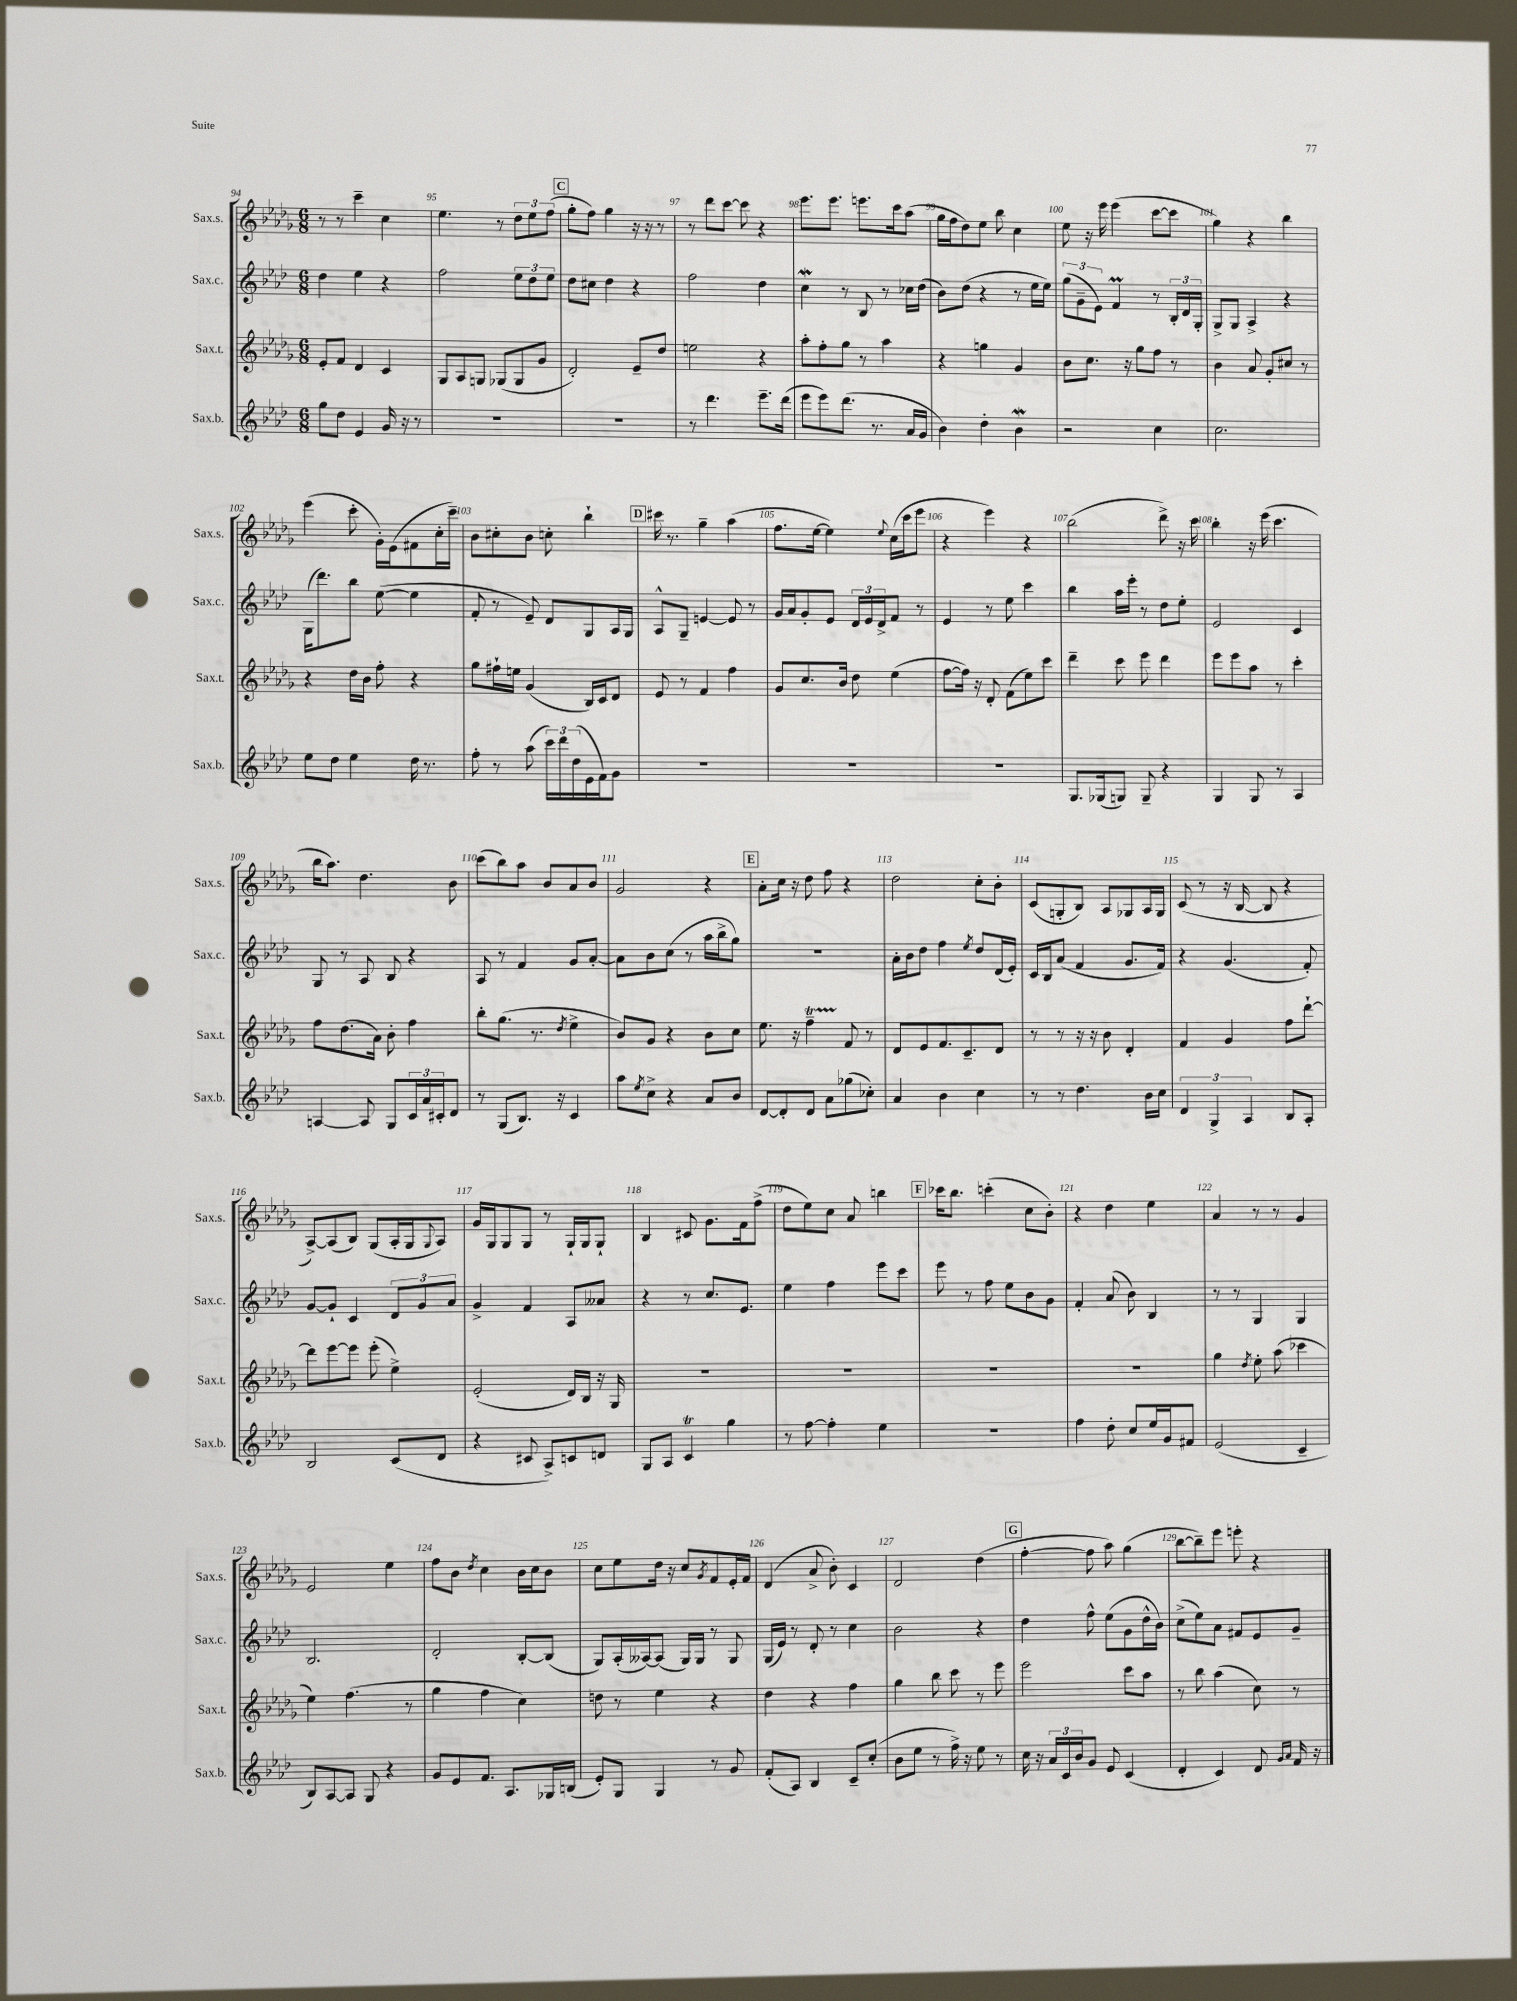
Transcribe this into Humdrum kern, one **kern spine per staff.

**kern	**kern	**kern	**kern
*staff4	*staff3	*staff2	*staff1
*clefG2	*clefG2	*clefG2	*clefG2
*k[b-e-a-d-]	*k[b-e-a-d-g-]	*k[b-e-a-d-]	*k[b-e-a-d-g-]
*M6/8	*M6/8	*M6/8	*M6/8
8gg\L	8e-'/L	4dd-\	8r
8dd-\J	8f/J	.	8r
4e-/	4d-/	4ee-\	4ccc~\
16g/	4c/	4r	4cc\
16r	.	.	.
8r	.	.	.
=	=	=	=
2.r	8G-/L	2ff\	4.ee-\
.	8A-/	.	.
.	8G/J	.	.
.	(8G-/L	.	8r
.	8G-/	12ee-\L	12dd-\L
.	.	12dd-\	12ee-\
.	8g-/J	.	.
.	.	12ee-\J	(12ff\J
=	=	=	=
2.r	2d-'/)	8dd-\L	8gg-'\L
.	.	8cc#\J	8ff\J)
.	.	4dd-\	4gg-\
.	8e-~/L	4r	16r
.	.	.	16r
.	8dd-/J	.	8r
=	=	=	=
8r	2ee\	2ff\	8r
4.ddd-\	.	.	8ddd-\L
.	.	.	[8ccc\J
.	.	.	8ccc\]
8.eee-~\L	4r	4dd-\	4r
(16ddd-\Jk	.	.	.
=	=	=	=
8eee-\L	8aa-'\L	4cc\	8.eee-\L
8eee-\)	8ff'\	.	.
.	.	.	8.eee-\J
(8.ddd-\J	8gg-\J	8r	.
.	8r	8B-/	8.eee\L
8.r	.	.	.
.	4aa-\	8r	.
.	.	.	16ccc\k
16a-/LL	.	16cc-\LL	(8aa-\J
16g/JJ	.	(16dd-\JJ	.
=	=	=	=
4b-\)	4r	8b-\L)	16gg-\LL
.	.	.	16ff\J
.	.	(8dd-\J	8dd-\)
4dd-'\	4gg\	4r	8ee-\J
.	.	.	8bb-\
4b-\	4g-/	8r	4cc\
.	.	16ee-\LL	.
.	.	16ee-\JJ)	.
=	=	=	=
2r	8b-\L	(12gg\L	8ee-\
.	.	12g~\	.
.	8.cc\J	.	16r
.	.	12e-\J)	.
.	.	.	16eee-\
.	.	4f/	(4eee-\
.	16r	.	.
.	8gg-\L	.	.
4cc\	8ff\J	8r	[8ccc\L
.	8r	24B-'/LL	8ccc\]J
.	.	24d-/	.
.	.	24G'/JJ	.
=	=	=	=
2.cc\	4b-\	8G^/L	4gg-\)
.	.	8G/J	.
.	8a-/	4A-^/	4r
.	8g-'/L	.	.
.	8cc#/J	4r	4bb-\
.	8r	.	.
=	=	=	=
8ee-\L	4r	(16G\LK	(4eee-\
.	.	8.ddd-\)	.
8dd-\J	.	.	.
4ee-\	16dd-\LL	8bb-\J	8ccc'\
.	16b-\JJ	.	.
.	8ff'\	([8ee-\	16g-'\LL)
.	.	.	(16e-\J
16dd-\	4r	4ee-\]	8f#\
8.r	.	.	.
.	.	.	16cc'\L
.	.	.	16ccc~\JJ)
=	=	=	=
8ff'\	8gg-\L	8f'/	8b-\L
8r	16ff#`\L	8r	8cc#'\
.	16ee\JJ	.	.
(8aa-\	(4g-/	8e-~/)	8b-\J
24ccc\LL)	.	8d-/L	8cc'\
24ddd-\	.	.	.
(24dd-\	.	.	.
16e-\	16B-/LL)	8G/	4bb-`\
16f\J)	16c/J	.	.
8g\J	8d-/J	16A-/L	.
.	.	16G/JJ	.
=	=	=	=
2.r	8e-/	8A-^^/L	16ccc#\
.	.	.	8.r
.	8r	8G~/J	.
.	4f/	[4e/	4gg-~\
.	4ff\	8e/]	(4aa-\
.	.	8r	.
=	=	=	=
2.r	8g-/L	16g/LL	8.ff\L
.	.	16a-/J	.
.	8.cc/	8g'/	.
.	.	.	[16ee-\Jk
.	.	8e-/J	4ee-\])
.	16b-/Jk	.	.
.	8dd-\	24d-/LL	.
.	.	24e-/	.
.	.	24d-^/J	.
.	.	.	8qqee-/
.	(4ee-\	8f/J	(16cc\LL
.	.	.	16ccc\J
.	.	8r	8eee-\J
=	=	=	=
2.r	[8ff\L	4e-/	4r
.	16ff\]Jk)	.	.
.	16r	.	.
.	8d-'/	8r	4eee-\)
.	(8f\L	8ee-\	.
.	8ee-\)	4ccc\	4r
.	8ccc\J	.	.
=	=	=	=
8.G/L	4ddd-~\	4bb-\	(2bb-\
(16G-/k	.	.	.
8G/J)	8ccc\	16aa-\LL	.
.	.	16eee-'\JJ	.
8G~/	8eee-\	8r	.
4r	4ddd-\	8dd-\L	8ddd-^\)
.	.	8ee-'\J	16r
.	.	.	16ccc\
=	=	=	=
4G/	8eee-\L	2e-/	4bb-'\
.	8eee-\	.	.
8G/	8aa-\J	.	16r
.	.	.	(16eee-\
8r	8r	.	4.ccc\
4A-/	4ccc'\	4c/	.
=	=	=	=
[4A/	8ff\L	8G/	16bb-\LK
.	.	.	8.aa-\J)
.	(8.dd-\	8r	.
8A/]	.	8A-/	4.dd-\
.	16a-\Jk)	.	.
8G/L	8b-'\	8B-/	.
24c/L	4ff\	4r	.
24a-/	.	.	.
24c#'/J	.	.	.
8d-/J	.	.	8b-\
=	=	=	=
8r	8bb-'\L	8A-/	(8ccc\L
(8G/L	(8.gg-\J	8r	8bb-\)
8.B-/J)	.	4f/	8aa-\J
.	8.r	.	.
.	.	.	8b-/L
16r	.	.	.
.	8qdd-/	.	.
4c/	4ee-^\	8g/L	8a-/
.	.	[8a-'/J	8b-/J
=	=	=	=
8aa-\L	8b-/L)	8a-\]L	2g-/
8qee-/	.	.	.
8cc^\J	8g-/J	8b-\	.
4r	4r	(8cc\J	.
.	.	8r	.
8a-/L	8b-\L	16aa-\LL	4r
.	.	16bb-^\J	.
8b-/J	8cc\J	8gg\J)	.
=	=	=	=
[8d-/L	8.ee-\	2.r	8a-'\L
8d-'/]	.	.	16cc\Jk
.	16r	.	16r
8d-/J	4ff~\	.	8dd-\
8a-\L	.	.	8ff\
(8gg-\	8f/	.	4r
8cc-'\J)	8r	.	.
=	=	=	=
4a-/	8d-/L	16a-'\LL	2dd-\
.	.	16b-\J	.
.	8e-/	8dd-\J	.
4b-\	8.f/	4ff\	.
.	8.c~/	.	.
.	.	8qee-/	.
4cc\	.	8dd-/L	8cc'\L
.	8d-/J	(16d-/L	8b-'\J
.	.	16e-'/JJ)	.
=	=	=	=
8r	8r	16c/LL	(8c/L
.	.	16B-/J	.
8r	8r	(8a-/J	8G'/
4.dd-\	16r	4f/	8B-/J)
.	16r	.	.
.	8b-\	.	8A-/L
.	4d-'/	8.g/L	8G-/
16b-\LL	.	.	16A-/L
16cc\JJ	.	16f/Jk)	16G-/JJ
=	=	=	=
6d-/	4f/	4r	(8c/
.	.	.	8r
6G^/	.	.	.
.	4g-/	(4.g/	16r
.	.	.	[16B-/
6A-/	.	.	.
.	.	.	8B-/]
8B-/L	8ff\L	.	4r
8A-'/J	[8ddd-`\J	8f'/)	.
=	=	=	=
2B-/	8ddd-\]L	[8g/L	[8A-^/L)
.	[8eee-\	8g`/]J	(8A-/]
.	8eee-\]J	4c/	8B-/J)
.	(8eee-'\	.	(8G-/L
(8c/L	4ee-^\)	12d-/L	16A-'/L
.	.	.	16G-/J
.	.	12g/	.
.	.	.	8qqG-/
8d-/J	.	.	8A-/J)
.	.	12a-/J	.
=	=	=	=
4r	(2e-'/	4g^/	16g-/LL
.	.	.	16G-/J
.	.	.	8G-/
8c#/	.	4f/	8G-/J
8A-^/L)	.	.	8r
8c/	16d-/LL)	8A-/L	16G-`/LL
.	16B-/JJ	.	16G-/J
8d/J	16r	8a--/J	8G-`/J
.	16G-/	.	.
=	=	=	=
8G/L	2.r	4r	4B-/
8A-/J	.	.	.
4c/	.	8r	8c#/
.	.	8.cc/L	8.g-\L
4gg\	.	.	.
.	.	8.e-/J	16f\k
.	.	.	(8ff^\J
=	=	=	=
8r	2.r	4ee-\	8dd-\L
[8ff\	.	.	8ee-\)
4ff'\]	.	4ff\	8cc\J
.	.	.	8a-/
4ee-\	.	8eee-\L	4bb\
.	.	8ccc\J	.
=	=	=	=
2.r	2.r	8eee-\	16ccc-\LK
.	.	.	8.bb-\J
.	.	8r	.
.	.	8ff\	(4ccc'\
.	.	8ee-\L	.
.	.	8b-\	8cc\L
.	.	8g\J	8b-'\J)
=	=	=	=
4ff\	2.r	4f'/	4r
8dd-'\	.	(8a-/	4dd-\
8cc/L	.	8b-\)	.
16ee-/L	.	4B-/	4ee-\
16g/J	.	.	.
8f#/J	.	.	.
=	=	=	=
(2e-/	4gg-\	8r	4a-/
.	.	8r	.
.	8qdd-/	.	.
.	8ee-'\	4G/	8r
.	(8aa-\	.	8r
4c~/	4ccc-\	4G/	4g-/
=	=	=	=
8B-/L)	4ee-\)	2.B-/	2e-/
[8A-/	.	.	.
8A-/]J	(4.ff\	.	.
8G/	.	.	.
4r	.	.	4ee-\
.	8r	.	.
=	=	=	=
8g/L	4gg-\	2d-'/	8ff\L
8e-/	.	.	8b-\J
.	.	.	8qdd-/
8.f/J	4ff\	.	4cc\
8.A-/L	.	.	.
.	4cc\)	[8B-'/L	16b-\LL
.	.	.	16cc\J
16G-/L	.	(8B-/]J	8b-\J
(16B/JJ	.	.	.
=	=	=	=
8e-'/L)	8dd\	8G/L)	8cc\L
8G/J	8r	(16A-'/L	8ee-\
.	.	[16A--/J)	.
4G/	4ee-\	(8A--/]J	16dd-\Jk
.	.	.	16r
.	.	16G/LL)	8cc/L
.	.	16G/JJ	.
.	.	.	8qg-/
8r	4r	8r	8f/
8g/	.	8G/	16e-'/L
.	.	.	16f/JJ
=	=	=	=
(8f'/L	4dd-\	(16G/LL	(4d-/
.	.	16e-/JJ)	.
8A-/J)	.	8r	.
4B-/	4r	8d-'/	8a-^/
.	.	8r	8b-'\)
8c~/L	4ff\	4cc\	4c/
(8cc'/J	.	.	.
=	=	=	=
8b-\L	4gg-\	2b-\	2d-/
8ee-\J	.	.	.
8r	8bb-\	.	.
16ff^\)	8ccc\	.	.
16r	.	.	.
8ee-\	8r	4r	(4dd-\
8r	8eee-\	.	.
=	=	=	=
16cc\	2eee-\	4dd-\	[4ff'\
16r	.	.	.
24a-/LL	.	.	.
24c/	.	.	.
24b-/J	.	.	.
8g/J	.	8ff^^\	8ff\]
8e-/	.	(8ee-\L	8aa-\)
(4c/	8ccc\L	8g\	(4gg-\
.	8aa-\J	16dd-^^\L	.
.	.	16b-\JJ)	.
=	=	=	=
4d-'/	8r	(8cc^\L	[8bb-\L
.	8bb-\	8ee-\)	8bb-~\])
4c/)	(4aa-\	8a-\J	8eee-\J
.	.	8f#/L	8eee'\
8d-/	8cc\)	8e-/	4r
16qqg/LL	.	.	.
16qqa-/JJ	.	.	.
16f/	8r	8g~/J	.
16r	.	.	.
==	==	==	==
*-	*-	*-	*-
